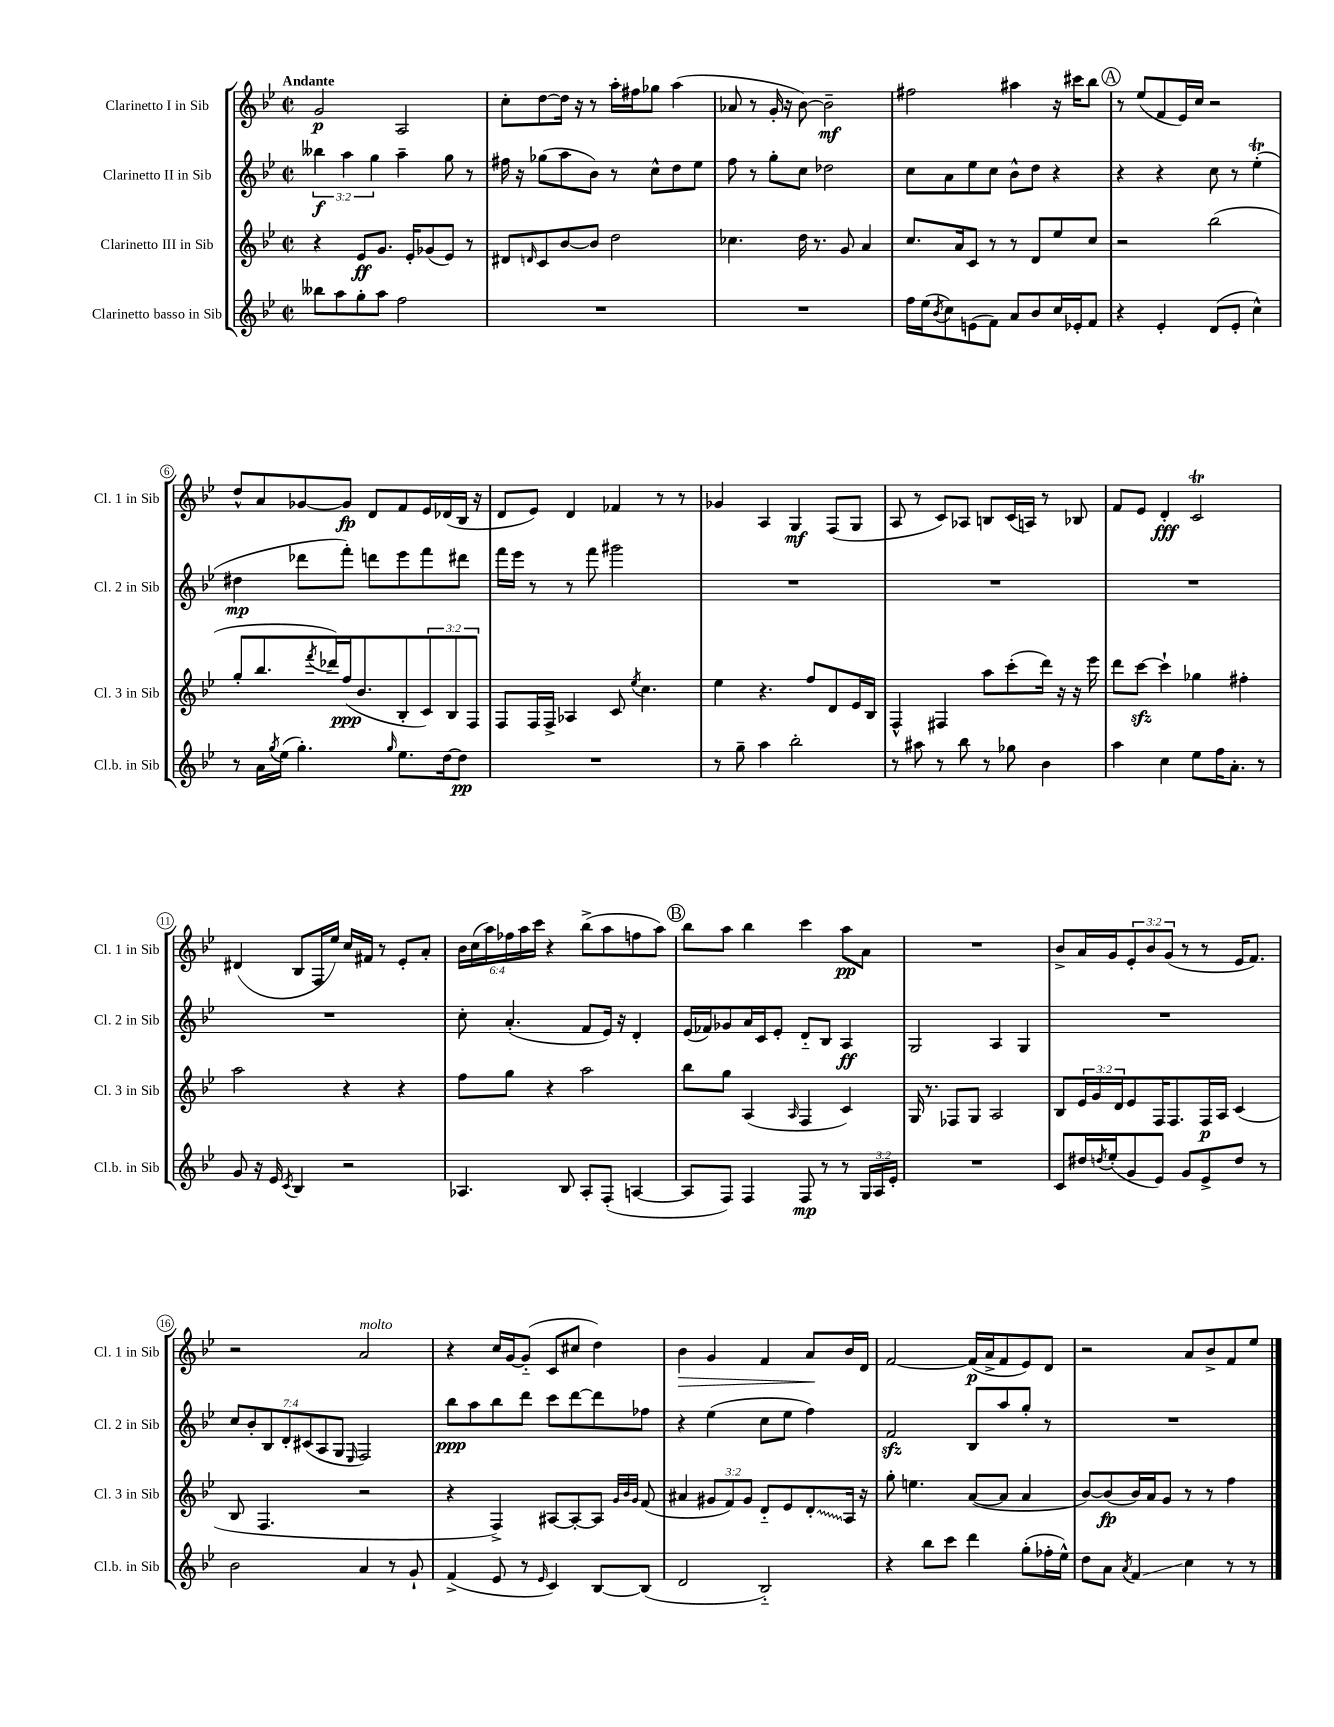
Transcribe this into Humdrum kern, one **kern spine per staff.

**kern	**kern	**kern	**kern
*staff4	*staff3	*staff2	*staff1
*clefG2	*clefG2	*clefG2	*clefG2
*k[b-e-]	*k[b-e-]	*k[b-e-]	*k[b-e-]
*M2/2	*M2/2	*M2/2	*M2/2
*met(c|)	*met(c|)	*met(c|)	*met(c|)
8bb--\L	4r	6bb--\	2g/
8aa\	.	.	.
.	.	6aa\	.
8gg'\	8e-/L	.	.
.	.	6gg\	.
8aa\J	8.g/J	.	.
2ff\	.	4aa~\	2A/
.	16e-'/LK	.	.
.	(8g-/	.	.
.	8e-/J)	8gg\	.
.	8r	8r	.
=	=	=	=
1r	8d#/L	16ff#\	8cc'\L
.	.	16r	.
.	16qqd/	.	.
.	8c/	(8gg-\L	[8dd\
.	[8b-/	8aa\	16dd\]Jk
.	.	.	16r
.	8b-/]J	8b-\J)	8r
.	2dd\	8r	16aa'\LL
.	.	.	16ff#\J
.	.	8cc^^\L	8gg-\J
.	.	8dd\	(4aa\
.	.	8ee-\J	.
=	=	=	=
1r	4.cc-\	8ff\	8a-/
.	.	8r	8r
.	.	8gg'\L	16g'/
.	.	.	16r
.	16dd\	8cc\J	[8b-\)
.	8.r	.	.
.	.	2dd-\	2b-~\]
.	8g/	.	.
.	4a/	.	.
=	=	=	=
16ff\LL	8.cc/L	8cc\L	2ff#\
(16ee-\J	.	.	.
8qb-/	.	.	.
8cc\)	.	8a\	.
.	16a/k	.	.
(8e\	8c/J	8ee-\	.
8f\J)	8r	8cc\J	.
8a/L	8r	8b-^^\L	4aa#\
8b-/	8d/L	8dd\J	.
16cc/L	8ee-/	4r	16r
16e-'/J	.	.	16ccc#\LK
8f/J	8cc/J	.	8bb-\J
=	=	=	=
4r	2r	4r	8r
.	.	.	(8ee-/L
4e-'/	.	4r	8f/
.	.	.	16e-/L)
.	.	.	16cc/JJ
(8d/L	(2bb-\	8cc\	2r
8e-'/J	.	8r	.
4cc^^\)	.	(4ee-'\	.
=	=	=	=
8r	8gg'/L	4dd#\	8dd^^/L
16a\LL	8.bb-/	.	8a/
8qgg/	.	.	.
(16ee-\JJ	.	.	.
4.gg'\)	.	8ddd-\L	[8g-/
.	8qfff/	.	.
.	16ddd-/L)	.	.
.	(16ff/J	8fff'\J)	8g-/]J
.	8.b-/	.	.
.	.	8ddd\L	8d/L
16qqgg/	.	.	.
8.ee-\L	8B-'/	8eee-\	8f/
.	12c/)	8fff\	16e-/L
[16dd\k	.	.	(16d-/
.	12B-/	.	.
8dd\]J	.	8ddd#\J	16B-/JJ
.	12F/J	.	.
.	.	.	16r
=	=	=	=
1r	8F/L	16fff\LL	8d/L
.	.	16eee-\JJ	.
.	16F/L	8r	8e-/J)
.	16F^/JJ	.	.
.	4A-/	8r	4d/
.	.	8fff\	.
.	8c/	2ggg#\	4f-/
.	8qee-/	.	.
.	4.cc\	.	.
.	.	.	8r
.	.	.	8r
=	=	=	=
8r	4ee-\	1r	4g-/
8gg~\	.	.	.
4aa\	4.r	.	4A/
2bb-'\	.	.	4G/
.	8ff/L	.	.
.	8d/	.	(8F/L
.	16e-/L	.	8G/J
.	16B-/JJ	.	.
=	=	=	=
8r	4F^^/	1r	8A/
8aa#\	.	.	8r
8r	4F#/	.	8c/L)
8bb-\	.	.	8A-/J
8r	8aa\L	.	8B/L
8gg-\	(8ccc'\	.	(16c/L
.	.	.	16A/JJ)
4b-\	16ddd\Jk)	.	8r
.	16r	.	.
.	16r	.	8B-/
.	16eee-\	.	.
=	=	=	=
4aa\	8ddd\L	1r	8f/L
.	[8ccc\J	.	8e-/J
4cc\	4ccc`\]	.	4d'/
8ee-\L	4gg-\	.	2c/
16ff\K	.	.	.
8.a'\J	.	.	.
.	4ff#'\	.	.
8r	.	.	.
=	=	=	=
8g/	2aa\	1r	(4d#/
16r	.	.	.
16e-/	.	.	.
8qc/	.	.	.
4B-/	.	.	8B-/L
.	.	.	16F/L
.	.	.	16ee-/JJ)
2r	4r	.	16cc/LL
.	.	.	16f#/JJ
.	.	.	8r
.	4r	.	8e-'/L
.	.	.	8a'/J
=	=	=	=
4.A-/	8ff\L	8cc'\	24b-\LL
.	.	.	(24cc\
.	.	.	24aa\)
.	8gg\J	(4.a'/	24ff-\
.	.	.	24aa\
.	.	.	24ccc\JJ
.	4r	.	4r
8B-/	.	.	.
8A-'/L	2aa\	8f/L	(8bb-^\L
(8F'/J	.	16e-/Jk)	8aa\
.	.	16r	.
[4A/	.	4d'/	8ff\
.	.	.	8aa\J)
=	=	=	=
8A/]L	8bb-\L	(16e-/LL	8bb-\L
.	.	16f-/J)	.
8F/J)	8gg\J	8g-/	8aa\J
4F/	(4A/	16a/L	4bb-\
.	.	16c/J	.
.	.	8e-'/J	.
.	16qqA/	.	.
8F/	4F/	8d'~/L	4ccc\
8r	.	8B-/J	.
8r	4c/)	4A/	8aa\L
24G/LL	.	.	8a\J
24A/	.	.	.
24e-'/JJ	.	.	.
=	=	=	=
1r	16G/	2G/	1r
.	8.r	.	.
.	8F-/L	.	.
.	8G/J	.	.
.	2A/	4A/	.
.	.	4G/	.
=	=	=	=
8c/L	8B-/L	1r	8b-^/L
16dd#/L	24e-/L	.	16a/L
.	24g/	.	.
8qdd/	.	.	.
(16ee-'/J	.	.	16g/J
.	24d/J	.	.
8g/	8e-/	.	12e-'/
.	.	.	12b-/
8e-/J)	16F/K	.	.
.	.	.	(12g/J
.	8.F/	.	.
8g/L	.	.	8r
8e-^/	16F/L	.	8r
.	16A/JJ	.	.
8dd/J	(4c/	.	16e-/LK
.	.	.	8.f/J)
8r	.	.	.
=	=	=	=
2b-\	8B-/	14cc/L	2r
.	.	14b-'/	.
.	4.F/	.	.
.	.	14B-/	.
.	.	14d'/	.
.	.	(14c#/	.
.	.	14A/	.
.	.	14G/J	.
.	.	16qqE-/	.
4a/	2r	2F/)	2a/
8r	.	.	.
8g`/	.	.	.
=	=	=	=
(4f^/	4r	8bb-\L	4r
.	.	8aa\	.
8e-/	4F^/)	8bb-\	16cc/LL
.	.	.	[16g/J
8r	.	8ddd\J	(8g'~/]J
16qqe-/	.	.	.
4c/)	[8A#/L	8ccc\L	8c/L
.	8A#'/_	[8ddd\	8cc#/J
[8B-/L	8A#/]J	8ddd\]	4dd\)
.	32qqg/LLL	.	.
.	32qqb-/	.	.
.	32qqg/JJJ	.	.
(8B-/]J	(8f/	8ff-\J	.
=	=	=	=
2d/	4a#/	4r	4b-\
.	12g#/L	(4ee-\	4g/
.	12f/)	.	.
.	12g#/J	.	.
2B-'~/)	8d'~/L	8cc\L	4f/
.	8e-/	8ee-\J	.
.	8d'/	4ff\)	8a/L
.	16A/Jk	.	16b-/L
.	16r	.	16d/JJ
=	=	=	=
4r	8gg'\	2f/	[2f/
.	4.ee\	.	.
8bb-\L	.	.	.
8ccc\J	.	.	.
4ddd\	([8a/L	8B-/L	(16f/]LL
.	.	.	16a^/J
.	8a/]J	8aa/	8f/
(8gg'\L	4a/	8gg'/J	8e-/)
16ff-'\L	.	8r	8d/J
16ee-^^\JJ)	.	.	.
=	=	=	=
8dd\L	[8b-/L)	1r	2r
8a\J	(8b-/]	.	.
8qa/	.	.	.
4f/	16b-/L)	.	.
.	16a/J	.	.
.	8g/J	.	.
4cc\	8r	.	8a/L
.	8r	.	8b-^/
8r	4ff\	.	8f/
8r	.	.	8ee-/J
==	==	==	==
*-	*-	*-	*-
